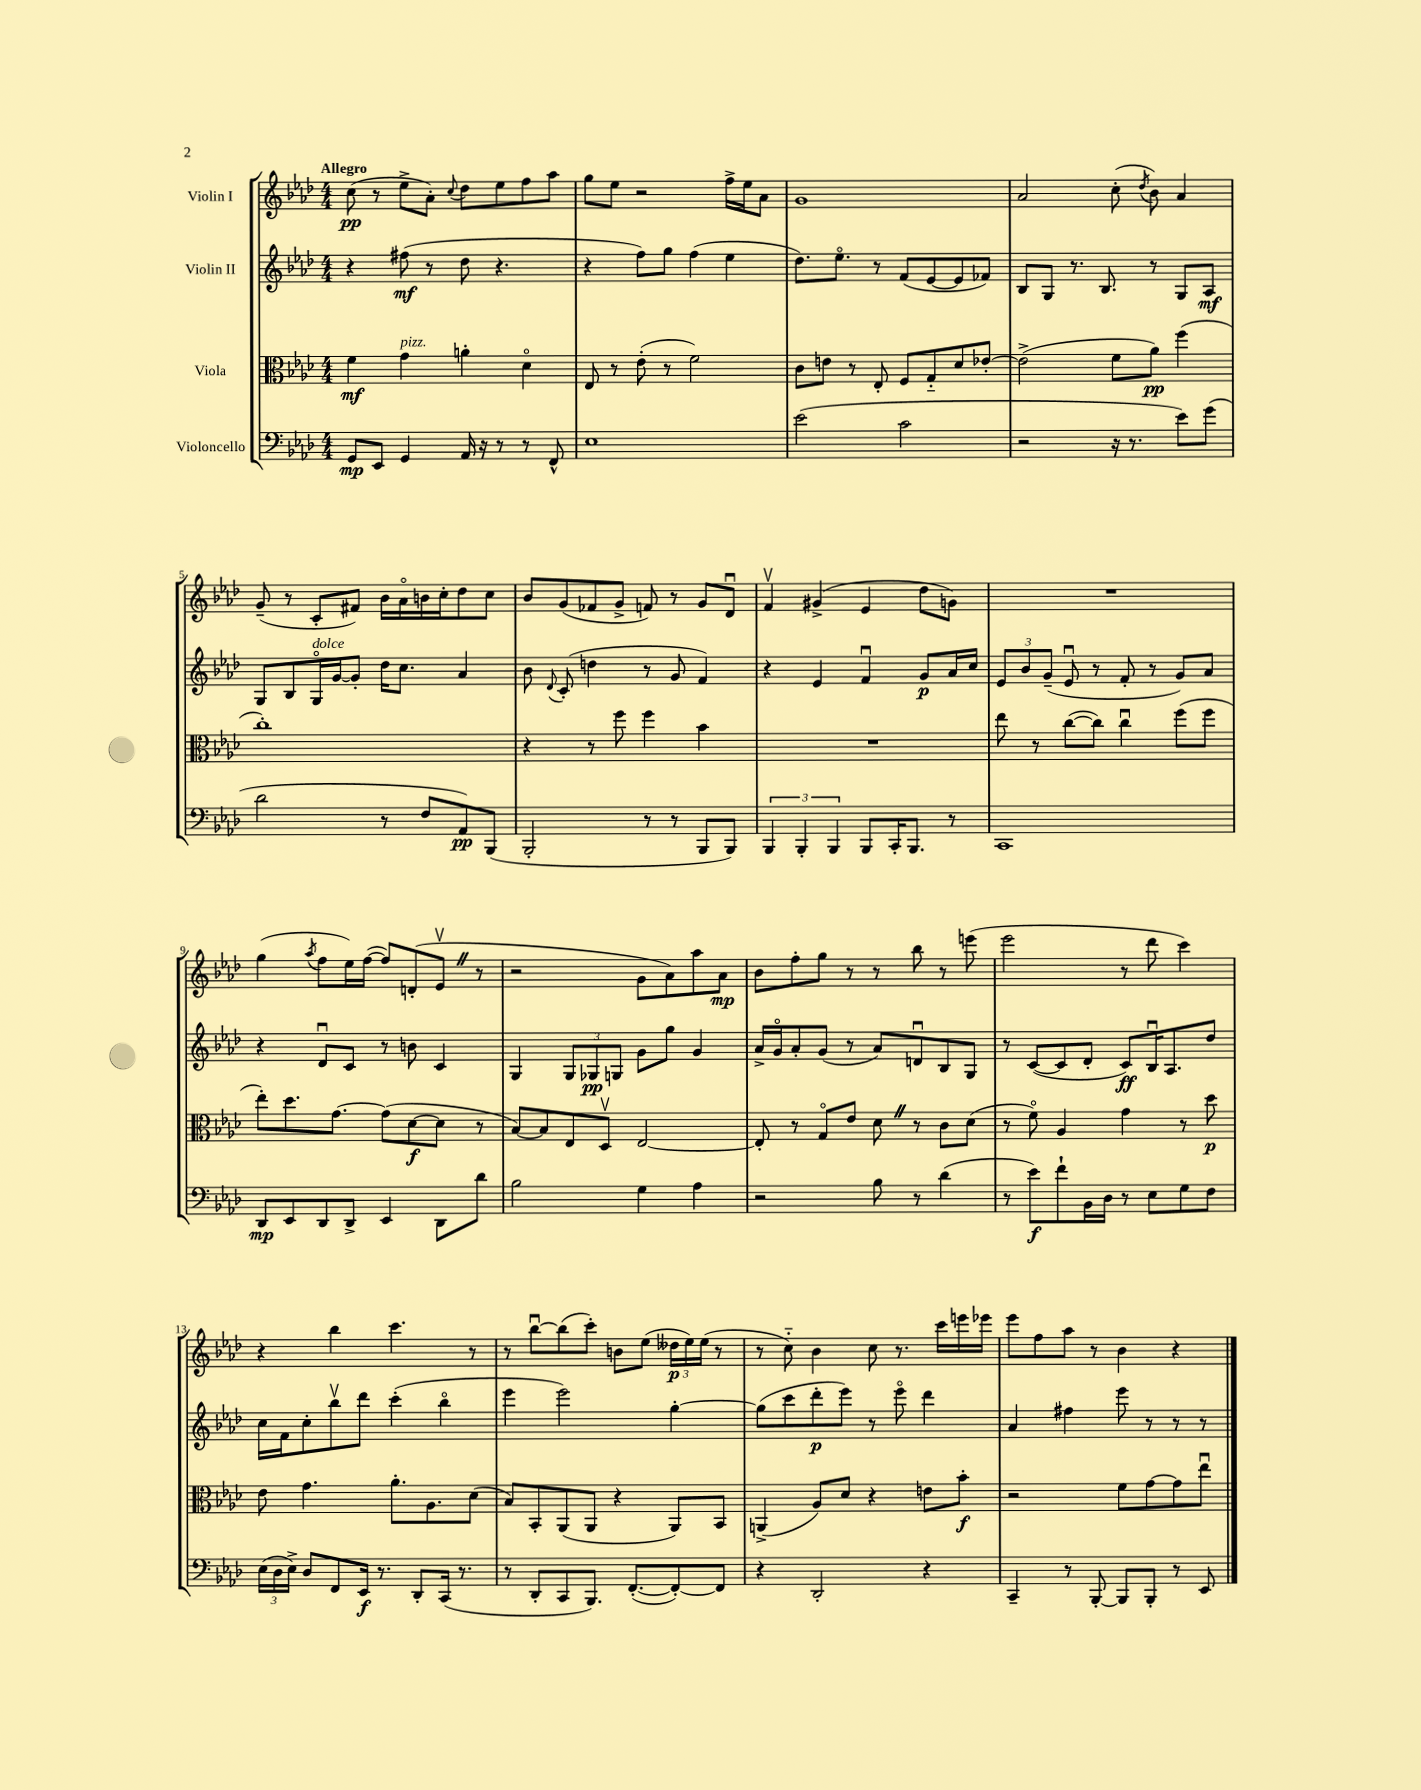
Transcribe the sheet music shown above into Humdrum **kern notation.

**kern	**dynam	**kern	**dynam	**kern	**dynam	**kern	**dynam
*part4	*part4	*part3	*part3	*part2	*part2	*part1	*part1
*staff4	*staff4	*staff3	*staff3	*staff2	*staff2	*staff1	*staff1
*I"Violoncello	*	*I"Viola	*	*I"Violin II	*	*I"Violin I	*
*clefF4	*	*clefC3	*	*clefG2	*	*clefG2	*
*k[b-e-a-d-]	*	*k[b-e-a-d-]	*	*k[b-e-a-d-]	*	*k[b-e-a-d-]	*
*M4/4	*	*M4/4	*	*M4/4	*	*M4/4	*
=1	=1	=1	=1	=1	=1	=1	=1
!	!	!	!	!	!	!LO:TX:a:B:t=Allegro	!
8GG/L	mp	4f\	mf	4r	.	(8cc\	pp
8EE-/J	.	.	.	.	.	8r	.
!	!	!LO:TX:a:i:t=pizz.	!	!	!	!	!
4GG/	.	4g\	.	(8ff#X\	mf	8ee-^\L	.
.	.	.	.	8r	.	8a-'\J)	.
.	.	.	.	.	.	8qqcc/	.
16AA-/	.	4an'\	.	8dd-\	.	8dd-\L	.
16r	.	.	.	.	.	.	.
8r	.	.	.	4.r	.	8ee-\	.
8r	.	4d-\	.	.	.	8ff\	.
8FF^^/	.	.	.	.	.	8aa-\J	.
=2	=2	=2	=2	=2	=2	=2	=2
1E-	.	8E-/	.	4r	.	8gg\L	.
.	.	8r	.	.	.	8ee-\J	.
.	.	(8e-'\	.	8ff\L)	.	2r	.
.	.	8r	.	8gg\J	.	.	.
.	.	2f\)	.	(4ff\	.	.	.
.	.	.	.	4ee-\	.	16ff^\LL	.
.	.	.	.	.	.	16ee-\J	.
.	.	.	.	.	.	8a-\J	.
=3	=3	=3	=3	=3	=3	=3	=3
(2e-\	.	8c\L	.	8.dd-\L)	.	1g	.
.	.	8en\J	.	.	.	.	.
.	.	.	.	8.ee-\J	.	.	.
.	.	8r	.	.	.	.	.
.	.	8E-'/	.	8r	.	.	.
2c\	.	8F/L	.	(8f/L	.	.	.
.	.	8G/	.	[8e-/	.	.	.
.	.	8d-/	.	8e-/]	.	.	.
.	.	[8e-X'/J	.	8f-X/J)	.	.	.
=4	=4	=4	=4	=4	=4	=4	=4
2r	.	(2e-^\]	.	8B-/L	.	2a-/	.
.	.	.	.	8G/J	.	.	.
.	.	.	.	8.r	.	.	.
.	.	.	.	8.B-/	.	.	.
16r	.	8f\L	.	.	.	(8cc'\	.
8.r	.	.	.	.	.	.	.
.	.	.	.	.	.	8qdd-/	.
.	.	8a-\J)	pp	8r	.	8b-\)	.
8e-\L)	.	(4ff\	.	8G/L	.	4a-/	.
(8g\J	.	.	.	8A-/J	mf	.	.
!!LO:LB:g=z
=5	=5	=5	=5	=5	=5	=5	=5
2d-\	.	1cc')	.	8G/L	.	(8g~/	.
.	.	.	.	8B-/	.	8r	.
!	!	!	!	!LO:TX:a:i:t=dolce	!	!	!
.	.	.	.	16G/L	.	8c'/L	.
.	.	.	.	[16g/J	.	.	.
.	.	.	.	8g'/J]	.	8f#X/J)	.
8r	.	.	.	16dd-\KL	.	16b-\LL	.
.	.	.	.	8.cc\J	.	16a-\	.
8F/L	.	.	.	.	.	16bn\	.
.	.	.	.	.	.	16cc'\J	.
8AA-/)	pp	.	.	4a-/	.	8dd-\	.
(8BBB-/J	.	.	.	.	.	8cc\J	.
=6	=6	=6	=6	=6	=6	=6	=6
2BBB-'/	.	4r	.	8b-\	.	8b-/L	.
.	.	.	.	8qqd-/	.	.	.
.	.	.	.	(8c'/	.	(8g/	.
.	.	8r	.	4ddn\	.	8f-X/	.
.	.	8ff\	.	.	.	8g^/J	.
8r	.	4ff\	.	8r	.	8fn/)	.
8r	.	.	.	8g/	.	8r	.
8BBB-/L	.	4b-\	.	4f/)	.	8g/L	.
8BBB-/J)	.	.	.	.	.	8d-u/J	.
=7	=7	=7	=7	=7	=7	=7	=7
6BBB-/	.	1r	.	4r	.	4fv/	.
6BBB-'/	.	.	.	.	.	.	.
.	.	.	.	4e-/	.	(4g#X^/	.
6BBB-/	.	.	.	.	.	.	.
8BBB-/L	.	.	.	4fu/	.	4e-/	.
16CC'/K	.	.	.	.	.	.	.
8.BBB-/J	.	.	.	.	.	.	.
.	.	.	.	8g/L	p	8dd-\L	.
8r	.	.	.	16a-/L	.	8gn\J)	.
.	.	.	.	16cc/JJ	.	.	.
=8	=8	=8	=8	=8	=8	=8	=8
1CC	.	8ee-\	.	12e-/L	.	1r	.
.	.	.	.	12b-/	.	.	.
.	.	8r	.	.	.	.	.
.	.	.	.	(12g~/J	.	.	.
.	.	([8cc\L	.	8e-u/	.	.	.
.	.	8cc\J])	.	8r	.	.	.
.	.	4ccu\	.	8f'/	.	.	.
.	.	.	.	8r	.	.	.
.	.	(8ff\L	.	8g/L)	.	.	.
.	.	8ff\J	.	8a-/J	.	.	.
!!LO:LB:g=z
=9	=9	=9	=9	=9	=9	=9	=9
8DD-/L	mp	8ee-'\L)	.	4r	.	(4gg\	.
8EE-/	.	8.dd-\	.	.	.	.	.
.	.	.	.	.	.	8qaa-/	.
8DD-/	.	.	.	8d-u/L	.	8ff\L	.
.	.	[8.g\J	.	.	.	.	.
8DD-^/J	.	.	.	8c/J	.	16ee-\L)	.
.	.	.	.	.	.	([16ff\JJ	.
4EE-/	.	(8g\L]	.	8r	.	8ff/L])	.
.	.	[8d-\	f	8bn\	.	(8dn'/	.
8DD-\L	.	8d-\J]	.	4c/	.	8e-vZ/J	.
8d-\J	.	8r	.	.	.	8r	.
=10	=10	=10	=10	=10	=10	=10	=10
2B-\	.	[8B-/L)	.	4G/	.	2r	.
.	.	8B-/]	.	.	.	.	.
.	.	8E-/	.	12G/L	.	.	.
.	.	.	.	12G-X/	pp	.	.
.	.	8D-v/J	.	.	.	.	.
.	.	.	.	12Gn/J	.	.	.
4G\	.	[2E-/	.	8g\L	.	8g\L	.
.	.	.	.	8gg\J	.	8a-\)	.
4A-\	.	.	.	4g/	.	8aa-\	.
.	.	.	.	.	.	8a-\J	mp
=11	=11	=11	=11	=11	=11	=11	=11
2r	.	8E-'/]	.	16a-^/LL	.	8b-\L	.
.	.	.	.	16g/J	.	.	.
.	.	8r	.	8a-'/	.	8ff'\	.
.	.	8G/L	.	(8g/J	.	8gg\J	.
.	.	8e-/J	.	8r	.	8r	.
8B-\	.	8d-Z\	.	8a-/L)	.	8r	.
8r	.	8r	.	8dnu/	.	8bb-\	.
(4d-\	.	8c\L	.	8B-/	.	8r	.
.	.	(8d-\J	.	8G/J	.	(8eeen\	.
=12	=12	=12	=12	=12	=12	=12	=12
8r	.	8r	.	8r	.	2eee-\	.
8e-\L)	f	8f\)	.	([8c/L	.	.	.
8f`\	.	4A-/	.	8c/]	.	.	.
16BB-\L	.	.	.	8d-'/J	.	.	.
16D-\JJ	.	.	.	.	.	.	.
8r	.	4g\	.	8c/L)	ff	8r	.
8E-\L	.	.	.	16B-u/K	.	8ddd-\	.
.	.	.	.	8.A-/	.	.	.
8G\	.	8r	.	.	.	4ccc\)	.
8F\J	.	8dd-\	p	8dd-/J	.	.	.
!!LO:LB:g=z
=13	=13	=13	=13	=13	=13	=13	=13
(24E-\LL	.	8e-\	.	16cc\LL	.	4r	.
24D-\	.	.	.	.	.	.	.
.	.	.	.	16f\J	.	.	.
24E-^\JJ)	.	.	.	.	.	.	.
8D-/L	.	4.g\	.	8cc'\	.	.	.
8FF/	.	.	.	8bb-v\	.	4bb-\	.
16EE-/Jk	f	.	.	8ddd-\J	.	.	.
8.r	.	.	.	.	.	.	.
.	.	8.a-'\L	.	(4ccc'\	.	4.ccc\	.
8DD-'/L	.	.	.	.	.	.	.
.	.	8.A-\	.	.	.	.	.
(16CC/Jk	.	.	.	4bb-\	.	.	.
8.r	.	.	.	.	.	.	.
.	.	(8d-\J	.	.	.	8r	.
=14	=14	=14	=14	=14	=14	=14	=14
8r	.	8B-/L)	.	4eee-\	.	8r	.
8DD-'/L	.	8BB-'/	.	.	.	[8bb-u\L	.
8CC/	.	(8AA-/	.	2eee-\)	.	(8bb-\]	.
8.BBB-/J)	.	8AA-/J	.	.	.	8ccc'\J)	.
.	.	4r	.	.	.	8bn\L	.
([8.FF'/L	.	.	.	.	.	.	.
.	.	.	.	.	.	(8ee-\J	.
8FF'/_)	.	8AA-/L)	.	[4gg'\	.	24dd--X\LL	p
.	.	.	.	.	.	24ee-\)	.
.	.	.	.	.	.	(24ee-\JJ	.
8FF/J]	.	8BB-/J	.	.	.	8r	.
=15	=15	=15	=15	=15	=15	=15	=15
4r	.	(4AAn^/	.	(8gg\L]	.	8r	.
.	.	.	.	8ccc\	.	8cc\)	.
2DD-'/	.	8A-/L)	.	8ddd-'\	p	4b-\	.
.	.	8d-/J	.	8eee-\J)	.	.	.
.	.	4r	.	8r	.	8cc\	.
.	.	.	.	8eee-\	.	8.r	.
4r	.	8en\L	.	4ddd-\	.	.	.
.	.	.	.	.	.	16ccc\LL	.
.	.	8b-'\J	f	.	.	16eeen\	.
.	.	.	.	.	.	16eee-X\JJ	.
=16	=16	=16	=16	=16	=16	=16	=16
4CC~/	.	2r	.	4a-/	.	8eee-\L	.
.	.	.	.	.	.	8ff\	.
8r	.	.	.	4ff#X\	.	8aa-\J	.
[8BBB-'/	.	.	.	.	.	8r	.
8BBB-/L]	.	8f\L	.	8eee-\	.	4b-\	.
8BBB-'/J	.	[8g\	.	8r	.	.	.
8r	.	8g\]	.	8r	.	4r	.
8EE-/	.	8ee-u\J	.	8r	.	.	.
==	==	==	==	==	==	==	==
*-	*-	*-	*-	*-	*-	*-	*-
